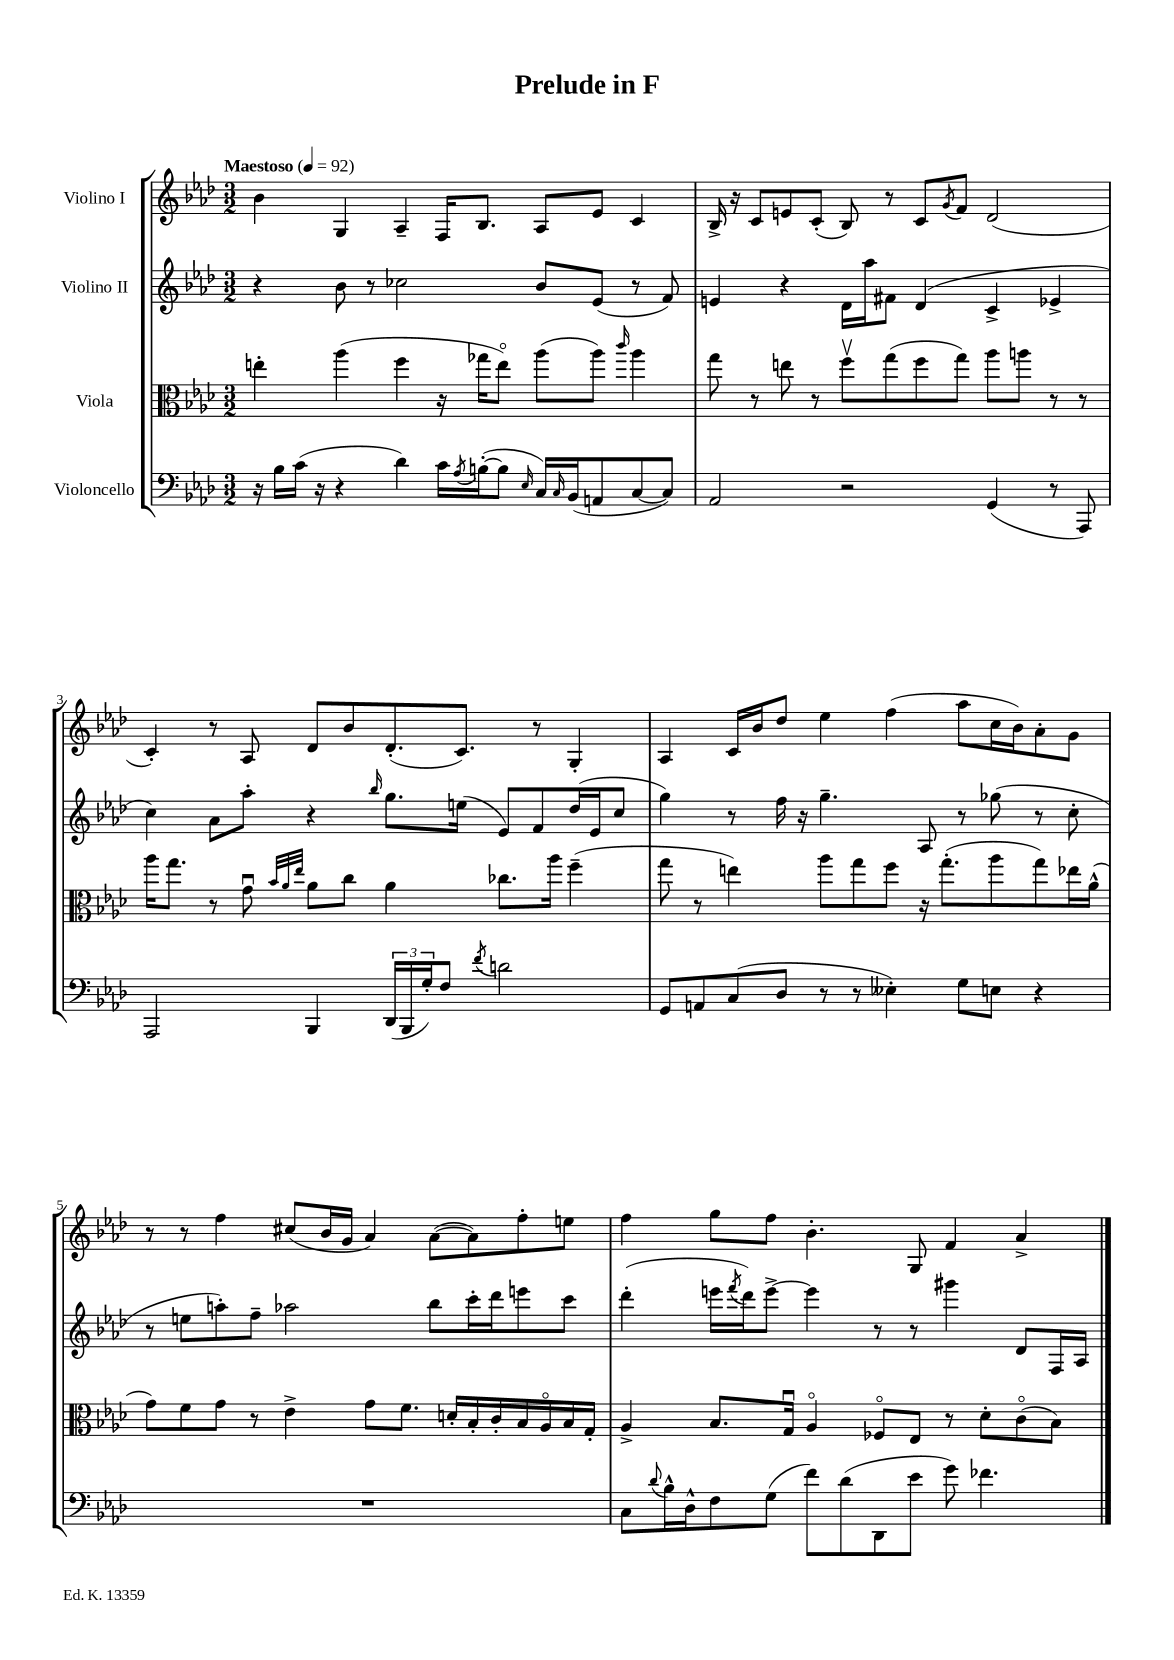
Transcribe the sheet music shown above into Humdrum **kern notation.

**kern	**kern	**kern	**kern
*part4	*part3	*part2	*part1
*staff4	*staff3	*staff2	*staff1
*I"Violoncello	*I"Viola	*I"Violino II	*I"Violino I
*clefF4	*clefC3	*clefG2	*clefG2
*k[b-e-a-d-]	*k[b-e-a-d-]	*k[b-e-a-d-]	*k[b-e-a-d-]
*M3/2	*M3/2	*M3/2	*M3/2
*MM92	*MM92	*MM92	*MM92
=1	=1	=1	=1
!	!	!	!LO:TX:a:B:t=Maestoso
16r	4een'\	4r	4b-\
16B-\LL	.	.	.
(16c\JJ	.	.	.
16r	.	.	.
4r	(4aa-\	8b-\	4G/
.	.	8r	.
4d-\)	4ff\	2cc-X\	4A-~/
16c\LL	16r	.	16F/KL
8qA-/	.	.	.
([16Bn'\J	16gg-X\KL	.	8.B-/J
8B\J]	8ee\J)	.	.
16qqE-/	.	.	.
16C/LL)	(8aa-\L	8b-/L	8A-/L
16qqC/	.	.	.
(16BB-/J	.	.	.
8AAn/	8aa-\J)	(8e-/J	8e-/J
.	16qqccc/	.	.
[8C/	4aa-\	8r	4c/
8C/J])	.	8f/)	.
=2	=2	=2	=2
2AA-/	8gg\	4en/	16B-^/
.	.	.	16r
.	8r	.	8c/L
.	8een\	4r	8en/
.	8r	.	(8c'/J
2r	8ffv\L	16d-\LL	8B-/)
.	.	16aa-\J	.
.	(8gg\	8f#X\J	8r
.	8ff\	(4d-/	8c/L
.	.	.	8qg/
.	8gg\J)	.	8f/J
(4GG/	8aa-\L	4c^/	(2d-/
.	8aan\J	.	.
8r	8r	4e-X^/	.
8AAA-/)	8r	.	.
!!LO:LB:g=z
=3	=3	=3	=3
2AAA-/	16aa-\KL	4cc\)	4c'/)
.	8.gg\J	.	.
.	8r	8a-\L	8r
.	8gu\	8aa-'\J	8A-/
.	32qqb-/LLL	.	.
.	32qqa-/	.	.
.	32qqee-/JJJ	.	.
4BBB-/	8a-\L	4r	8d-/L
.	8cc\J	.	8b-/
.	.	16qqbb-/	.
(24DD-/LL	4a-\	8.gg\L	(8.d-'/
24BBB-/	.	.	.
24G'/J)	.	.	.
8F/J	.	.	.
.	.	(16een\Jk	8.c/J)
8qf/	.	.	.
2dn\	8.cc-X\L	8e-/L)	.
.	.	8f/	8r
.	16aa-\Jk	.	.
.	(4ff~\	(16dd-/L	4G'/
.	.	16e-/J	.
.	.	8cc/J	.
=4	=4	=4	=4
8GG/L	8gg\	4gg\)	4A-/
8AAn/	8r	.	.
(8C/	4een\)	8r	16c/LL
.	.	.	16b-/J
8D-/J	.	16ff\	8dd-/J
.	.	16r	.
8r	8aa-\L	4.gg~\	4ee-\
8r	8gg\	.	.
4E--X'\)	8ff\J	.	(4ff\
.	16r	8A-/	.
.	(8.gg'\L	.	.
8G\L	.	8r	8aa-\L
8En\J	8aa-\	(8gg-X\	16cc\L
.	.	.	16b-\J)
4r	8gg\)	8r	8a-'\
.	16ee-X\L	8cc'\	8g\J
.	(16a-^^\JJ	.	.
!!LO:LB:g=z
=5	=5	=5	=5
1.r	8g\L)	8r	8r
.	8f\	8een\L	8r
.	8g\J	8aan'\)	4ff\
.	8r	8ff~\J	.
.	4e-^\	2aa-X\	(8cc#X/L
.	.	.	16b-/L
.	.	.	16g/JJ
.	8g\L	.	4a-/)
.	8.f\J	.	.
.	.	8bb-\L	([8a-\L
.	16dn'/LL	.	.
.	16B-'/	16ccc'\L	8a-\])
.	16c'/	16ddd-\J	.
.	16B-/	8eeen\	8ff'\
.	16A-/	.	.
.	16B-/	8ccc\J	8een\J
.	16G'/JJ	.	.
=6	=6	=6	=6
8C\L	4A-^/	(4ddd-'\	4ff\
8qqd-/	.	.	.
16B-^^\L	.	.	.
16D-^^\J	.	.	.
8F\	8.B-/L	16eeen\LL	8gg\L
.	.	8qfff/	.
.	.	16ddd-\J)	.
(8G\J	.	[8eee^\J	8ff\J
.	16Gu/Jk	.	.
8f\L)	4A-/	4eee\]	4.b-'\
(8d-\	.	.	.
8DD-\	8F-X/L	8r	.
8e-\J	8E-/J	8r	8G/
8g\)	8r	4ggg#X\	4f/
4.f-X\	8d-'\L	.	.
.	(8c\	8d-/L	4a-^/
.	8B-\J)	16F/L	.
.	.	16A-/JJ	.
==	==	==	==
*-	*-	*-	*-
